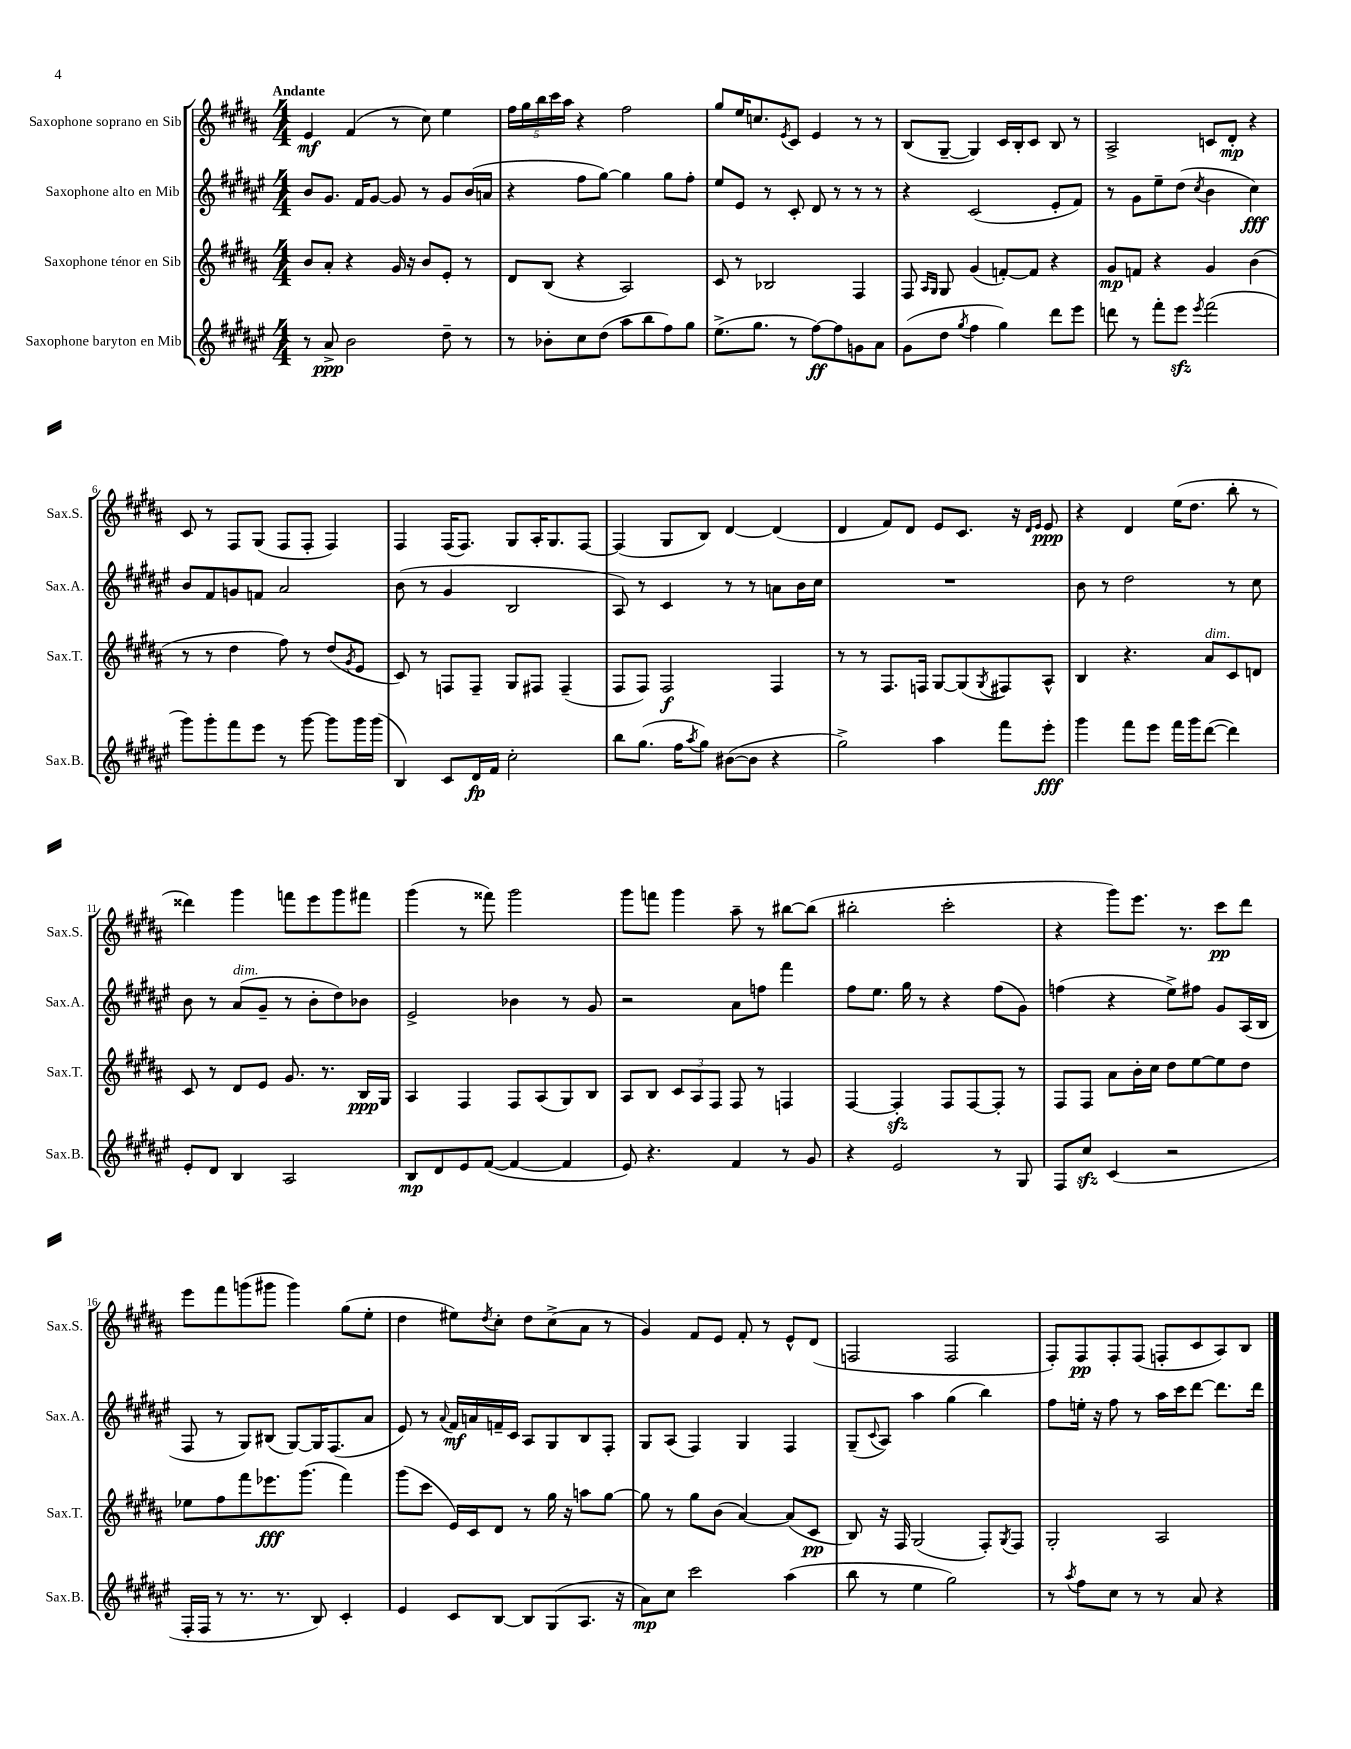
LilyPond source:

<<
\new StaffGroup <<
\new Staff = "s0" \with { instrumentName = "Saxophone soprano en Sib" shortInstrumentName = "Sax.S." } {
    \clef treble \key b \major \numericTimeSignature \time 4/4 \tempo "Andante"
    e'4\mf fis'4( r8 cis''8) e''4 |
    \tuplet 5/4 { fis''16 gis''16 b''16 cis'''16 ais''16 } r4 fis''2 |
    gis''8 e''16 c''8. \acciaccatura { e'8 } cis'8 e'4 r8 r8 |
    b8( gis8~-- gis4) cis'16 b16-. cis'8 b8 r8 |
    ais2-> c'8 dis'8-.\mp r4 |
    cis'8 r8 fis8 gis8( fis8 fis8-. fis4) |
    fis4 fis16( fis8.) gis8 ais16-. gis8. fis8~ |
    fis4( gis8 b8) dis'4~ dis'4( |
    dis'4 fis'8) dis'8 e'8 cis'8. r16 \grace { dis'16 e'16 } e'8\ppp |
    r4 dis'4 e''16( dis''8. b''8-. r8 |
    disis'''4) gis'''4 f'''8 e'''8 gis'''8 fis'''8 |
    gis'''4( r8 fisis'''8) gis'''2 |
    gis'''8 f'''8 gis'''4 ais''8-- r8 bis''8~ bis''8( |
    bis''2-. cis'''2-. |
    r4 gis'''8) e'''8. r8. cis'''8\pp dis'''8 |
    e'''8 fis'''8 g'''8( gis'''8 gis'''4) gis''8( e''8-. |
    dis''4 eis''8) \acciaccatura { dis''8 } cis''8-. dis''8 cis''8->( ais'8 r8 |
    gis'4) fis'8 e'8 fis'8-. r8 e'8-^ dis'8( |
    f2 f2 |
    fis8-.) fis8\pp fis8-. fis8( f8-. cis'8 ais8) b8 \bar "|." |
}
\new Staff = "s1" \with { instrumentName = "Saxophone alto en Mib" shortInstrumentName = "Sax.A." } {
    \clef treble \key fis \major \numericTimeSignature \time 4/4
    b'8 gis'8. fis'16 gis'8~ gis'8 r8 gis'8 b'16( a'16 |
    r4 fis''8 gis''8~) gis''4 gis''8 fis''8-. |
    eis''8 eis'8 r8 cis'8-. dis'8 r8 r8 r8 |
    r4 cis'2( eis'8-. fis'8) |
    r8 gis'8 eis''8-- dis''8( \acciaccatura { cis''8 } b'4 cis''4\fff) |
    b'8 fis'8 g'8 f'8 ais'2 |
    b'8( r8 gis'4 b2 |
    ais8) r8 cis'4 r8 r8 a'8 b'16 cis''16 |
    R1 |
    b'8 r8 dis''2 r8 cis''8 |
    b'8 r8 ais'8^\markup { \italic "dim." }( gis'8-- r8 b'8-. dis''8) bes'8 |
    eis'2-> bes'4 r8 gis'8 |
    r2 ais'8 f''8 fis'''4 |
    fis''8 eis''8. gis''16 r8 r4 fis''8( gis'8) |
    f''4( r4 eis''8->) fis''8 gis'8 ais16( b16 |
    fis8 r8 gis8) bis8( gis8~) gis16 fis8.( ais'8 |
    eis'8) r8 \appoggiatura { ais'8 } fis'16\mf a'16 f'16-- cis'16 ais8 gis8 b8 fis8-. |
    gis8 ais8( fis4) gis4 fis4 |
    gis8--( \appoggiatura { cis'8 } ais8) ais''4 gis''4( b''4) |
    fis''8 e''16-. r16 fis''8 r8 ais''16 cis'''16 dis'''8~ dis'''8. dis'''16 \bar "|." |
}
\new Staff = "s2" \with { instrumentName = "Saxophone ténor en Sib" shortInstrumentName = "Sax.T." } {
    \clef treble \key b \major \numericTimeSignature \time 4/4
    b'8 ais'8-. r4 gis'16 r16 b'8 e'8-. r8 |
    dis'8 b8( r4 ais2) |
    cis'8 r8 bes2 fis4 |
    fis8 \grace { ais16 gis16 } gis8 gis'4( f'8~-.) f'8 r4 |
    gis'8\mp f'8 r4 gis'4 b'4( |
    r8 r8 dis''4 fis''8) r8 dis''8( \acciaccatura { gis'8 } e'8 |
    cis'8) r8 f8 f8-- gis8 fis8 fis4--( |
    fis8 fis8) fis2\f fis4 |
    r8 r8 fis8. f16 gis8~ gis8( \acciaccatura { gis8 } fis8) ais8-^ |
    b4 r4. ais'8^\markup { \italic "dim." } cis'8 d'8 |
    cis'8 r8 dis'8 e'8 gis'8. r8. b16\ppp gis16 |
    ais4 fis4 fis8 ais8( gis8) b8 |
    ais8 b8 \tuplet 3/2 { cis'8 ais8 fis8 } fis8 r8 f4 |
    fis4~ fis4-.\sfz fis8 fis8~ fis8-. r8 |
    fis8 fis8 ais'8 b'16-. cis''16 dis''8 e''8~ e''8 dis''8 |
    ees''8 fis''8 fis'''8 ees'''8.\fff gis'''8.( fis'''4) |
    gis'''8( cis'''8 e'16) cis'16 dis'8 r8 gis''16 r16 a''8 gis''8~ |
    gis''8 r8 gis''8 b'8( ais'4~) ais'8( cis'8\pp |
    b8) r16 fis16 gis2( fis8-.) \acciaccatura { gis8 } fis8 |
    gis2-. ais2 \bar "|." |
}
\new Staff = "s3" \with { instrumentName = "Saxophone baryton en Mib" shortInstrumentName = "Sax.B." } {
    \clef treble \key fis \major \numericTimeSignature \time 4/4
    r8 ais'8->\ppp b'2 dis''8-- r8 |
    r8 bes'8-. cis''8 dis''8( ais''8 b''8 fis''8) gis''8 |
    eis''8.->( gis''8. r8 fis''8~\ff) fis''8 g'8 ais'8 |
    gis'8( dis''8 \acciaccatura { gis''8 } fis''4 gis''4) dis'''8 eis'''8 |
    d'''8 r8 fis'''8-. eis'''8\sfz \acciaccatura { eis'''8 } fis'''2( |
    gis'''8) gis'''8-. fis'''8 eis'''8 r8 gis'''8~ gis'''8 gis'''16 gis'''16( |
    b4) cis'8 dis'16\fp fis'16 cis''2-. |
    b''8 gis''8.( fis''16 \acciaccatura { ais''8 } gis''8) bis'8~( bis'8 r4 |
    gis''2->) ais''4 fis'''8 eis'''8-.\fff |
    gis'''4 fis'''8 eis'''8 fis'''16 gis'''16 dis'''8~( dis'''4) |
    eis'8-. dis'8 b4 ais2 |
    b8\mp dis'8 eis'8 fis'8~( fis'4~ fis'4 |
    eis'8) r4. fis'4 r8 gis'8 |
    r4 eis'2 r8 gis8 |
    fis8 cis''8\sfz cis'4( r2 |
    fis16-. fis16 r8 r8. r8. b8) cis'4-. |
    eis'4 cis'8 b8~ b8 gis8( ais8. r16 |
    ais'8\mp) cis''8 cis'''2 ais''4( |
    b''8 r8 eis''4 gis''2) |
    r8 \acciaccatura { ais''8 } fis''8 cis''8 r8 r8 ais'8 r4 \bar "|." |
}
>>
>>
